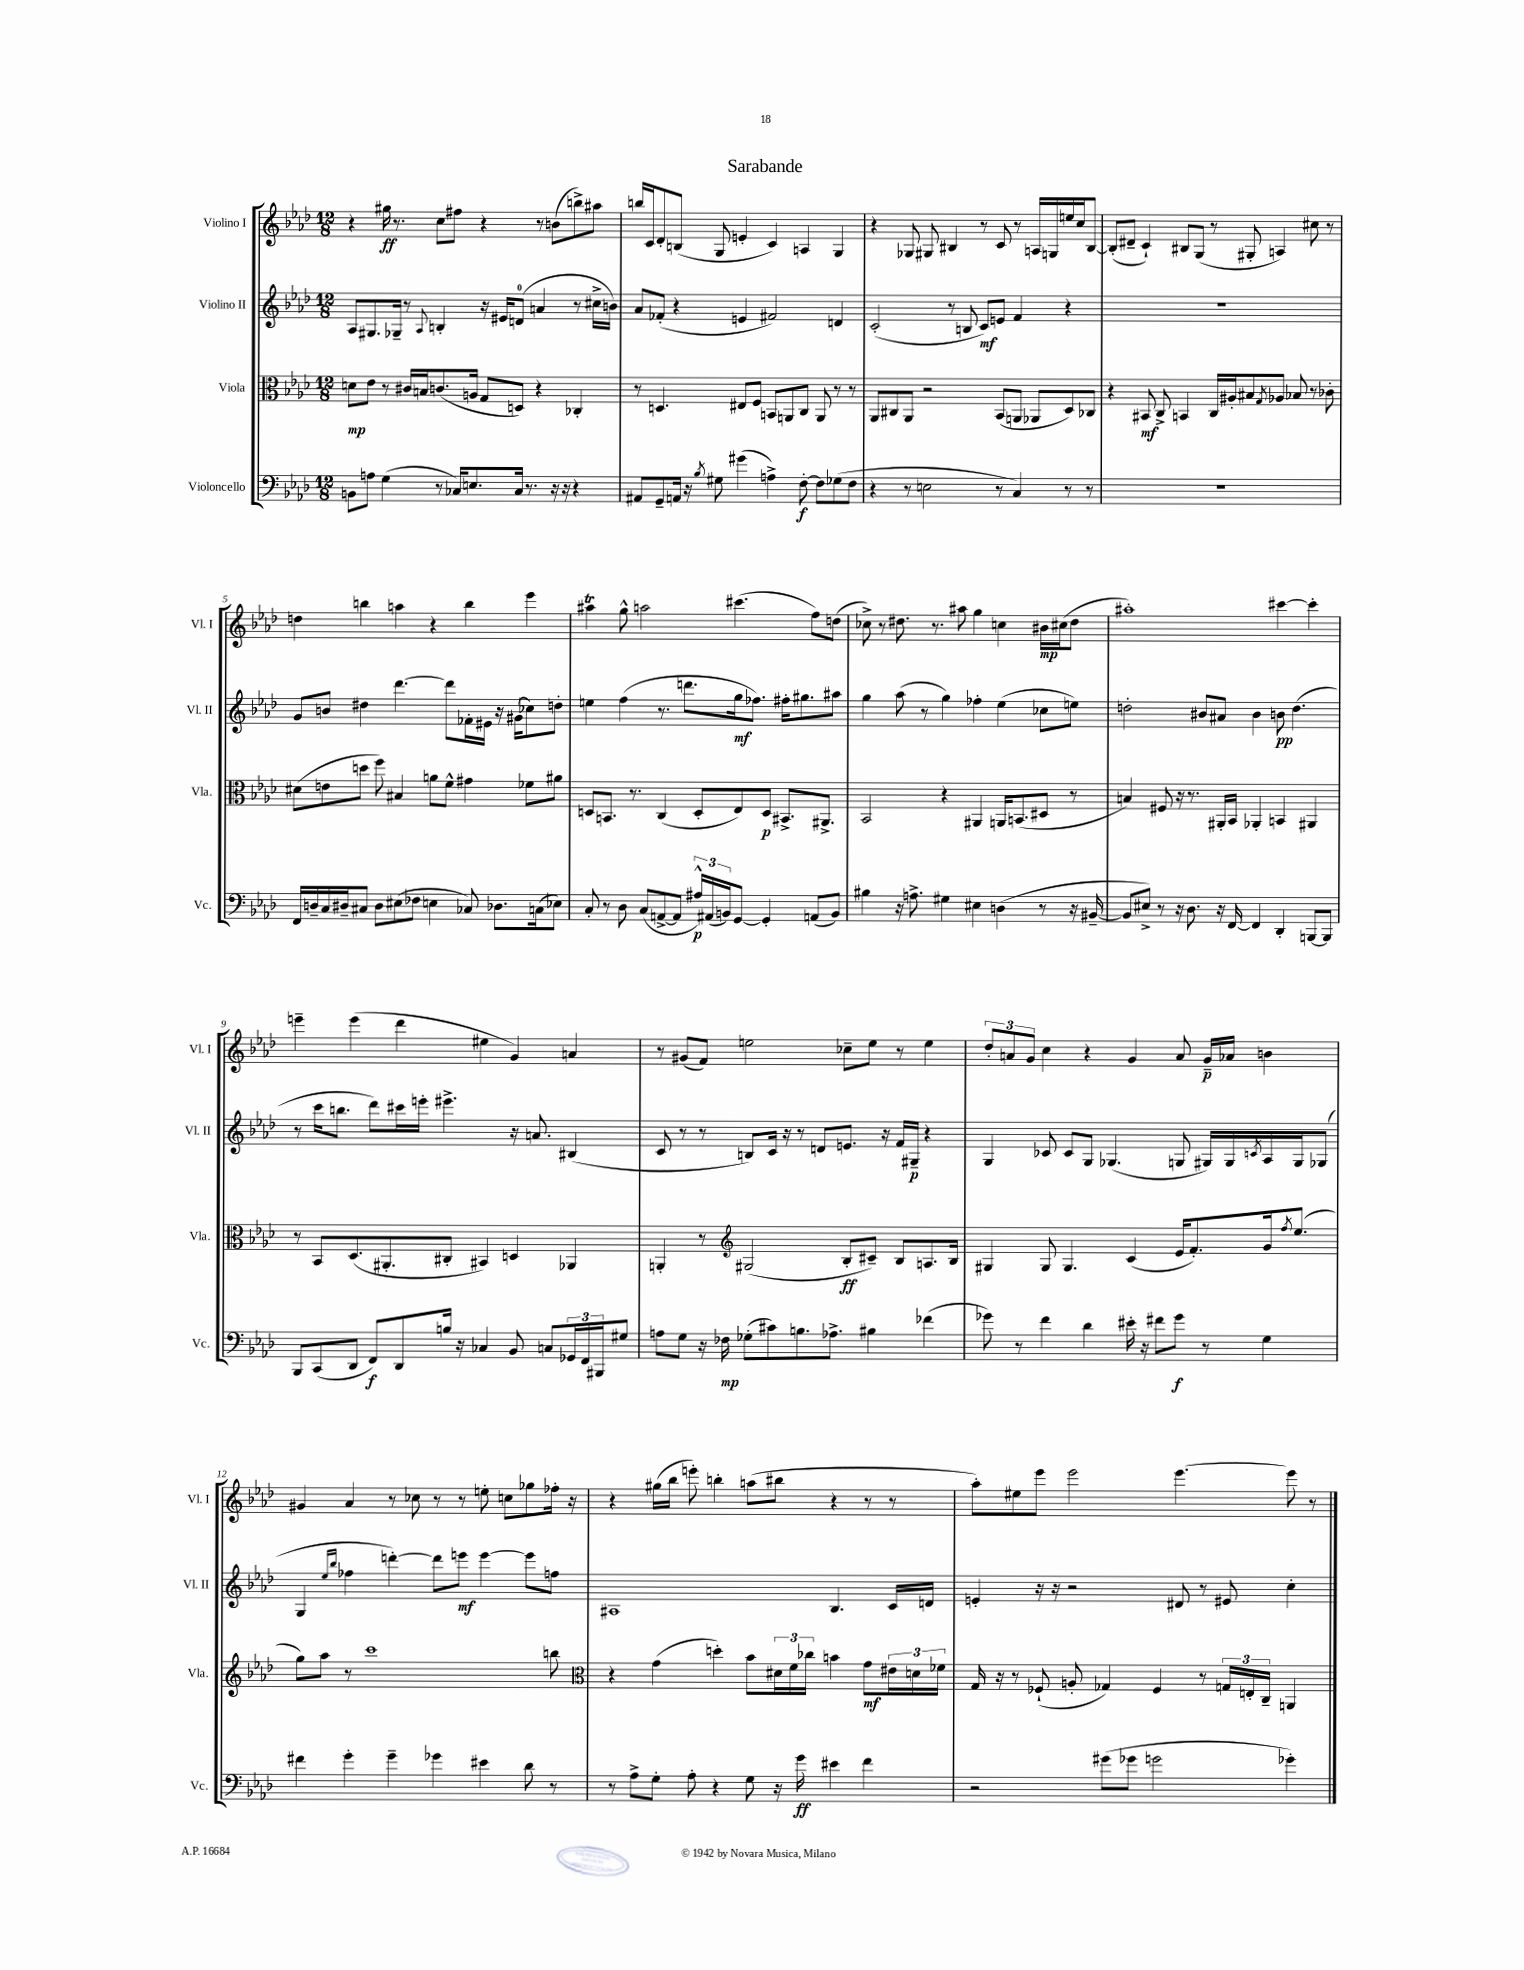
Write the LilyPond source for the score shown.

\header { title = "Sarabande" }
<<
\new StaffGroup <<
\new Staff = "s0" \with { instrumentName = "Violino I" shortInstrumentName = "Vl. I" } {
    \clef treble \key aes \major \numericTimeSignature \time 12/8
    r4 gis''16\ff r8. c''8 fis''8 r4 r8 b'8( b''8->) ais''8 |
    b''16 c'16 des'8-. b8( g8 e'4-. c'4) a4 g4 |
    r4 ges8 gis8 bis4 r8 c'8 r8 a16 g16 e''16 c''16 bis8~ |
    bis8-.( dis'8-- c'4-!) bis8 g8( r8 gis8-. a4) cis''8 r8 |
    d''4 b''4 a''4 r4 b''4 ees'''4 |
    ais''4\trill g''8-^ a''2 cis'''4.( f''8) d''8( |
    ces''8->) r8 dis''8. r8. ais''8 g''4 c''4 bis'16\mp cis''16( dis''8 |
    ais''1-.) cis'''4~ cis'''4-. |
    e'''4-- e'''4( des'''4 eis''4 g'4) a'4 |
    r8 gis'8( f'8) e''2 ces''8-- e''8 r8 e''4 |
    \tuplet 3/2 { des''8-. a'8 g'8 } c''4 r4 g'4 a'8 g'16--\p aes'16 b'4 |
    gis'4 aes'4 r8 ces''8 r8 r8 e''8-. c''8 ges''8 fes''16-. r16 |
    r4 gis''16( bes''16 e'''8-.) b''4-. a''8( bis''8 r4 r8 r8 |
    aes''8-.) eis''8 ees'''8 ees'''2 ees'''4.~ ees'''8 r8 \bar "|." |
}
\new Staff = "s1" \with { instrumentName = "Violino II" shortInstrumentName = "Vl. II" } {
    \clef treble \key aes \major \numericTimeSignature \time 12/8
    aes8 gis8. ges16-- r8 \appoggiatura { aes8 } b4-. r16 eis'16 d'8-0( a'4 r8 cis''16-> b'16) |
    aes'8 fes'8-.( r4 e'4 fis'2) d'4 |
    c'2-.( r8 b8 c'8\mf) e'8 f'4 r4 |
    R1. |
    g'8 b'8 dis''4 des'''4.~ des'''8 fes'16-. eis'16 r16 gis'16( ces''8) d''8-. |
    e''4 f''4( r8. d'''8. g''16\mf fes''8.) fis''16-. gis''8. ais''8 |
    g''4 aes''8( r8 g''4) fes''4-. ees''4( ces''8 e''8) |
    d''2-. bis'8 ais'8 bis'4 b'8\pp d''4.( |
    r8 c'''16 b''8. des'''8) cis'''16 e'''16-. eis'''4.-> r16 a'8. bis4( |
    c'8 r8 r8 b8) c'16 r16 r8 d'8 e'8. r16 f'16 gis16--\p r4 |
    g4 ces'8 ces'8 g8 ges4.( g8 gis16) gis16 \acciaccatura { c'8 } aes16 gis16 ges8( |
    g4 \grace { ees''16 bes''16 } fes''4 d'''4~-.) d'''8 e'''8\mf e'''4~ e'''8 f''8 |
    ais1 bes4. c'16 d'16 |
    e'4-. r16 r16 r2 dis'8 r8 eis'8 c''4-. \bar "|." |
}
\new Staff = "s2" \with { instrumentName = "Viola" shortInstrumentName = "Vla." } {
    \clef alto \key aes \major \numericTimeSignature \time 12/8
    d'8\mp ees'8 r8 cis'16 b16 c'8.( a16 g8 d8) r4 ces4-. |
    r8 d4. eis8 f8 b,8 a,8 c8 a,8 r8 r8 |
    aes,8 cis8 aes,8 r2 bes,8( a,8 aes,8 des8) ces8 |
    r4 bis,8\mf c8-> b,4 c16 ais16-. bis8 \acciaccatura { g8 } aes8 bes8 r8 ces'8-. |
    dis'8( e'8 d''8 f''8) bis4 a'8 f'8-^ gis'4 fes'8 ais'8 |
    d8 b,8. r8. c4( d8-. ees8) d8\p bis,8.-> ais,8.-> |
    bes,2 r4 ais,4 a,16 b,8.( dis8 r8 |
    b4) fis8 r16 r8. ais,16-. bes,16 aes,4-. b,4 ais,4 |
    r8 bes,8 des8.( ais,8.-. cis8-. bis,4) d4 aes,4 |
    a,4-. r8 \clef treble gis2( bes8-.\ff cis'8--) bes8 a8. bes16 |
    gis4 gis8 gis4. c'4( ees'16 f'8.-.) g'16 \acciaccatura { f''8 } ees''8.( |
    g''8) aes''8 r8 c'''1 b''8 |
    \clef alto r4 g'4( d''4-.) bes'8 \tuplet 3/2 { dis'16 f'16 ces''16 } b'4 g'8\mf \tuplet 3/2 { eis'16 d'16 fes'16 } |
    g16 r16 r8 fes8-!( a8-. ges4) fes4 r8 \tuplet 3/2 { g16 e16-. c16-- } a,4 \bar "|." |
}
\new Staff = "s3" \with { instrumentName = "Violoncello" shortInstrumentName = "Vc." } {
    \clef bass \key aes \major \numericTimeSignature \time 12/8
    b,8 a8 g4( r8 ces16) e8. ces16 r8. r16 r16 r4 |
    ais,8 g,8-- a,16 r16 \acciaccatura { bes8 } gis8 gis'4( a4->) f8~-.\f f8 ges8( f8 |
    r4 r8 e2 r8 c4) r8 r8 |
    R1. |
    f,16 d16-- c16 dis16-- cis8 dis8 eis8( fes8 e4 ces8) des8. c16( ees8) |
    c8-. r8 des8 c8( a,8~-> a,8 \tuplet 3/2 { ais16-^\p) ais,16( b,16) } g,8~ g,4-. a,8( b,8) |
    bis4 r16 a8.-> gis4 eis4 d4( r8 r16 bis,16~-- |
    bis,8 eis8->) r8 r16 des8. r16 f,16~ f,4 des,4-. b,,8~ b,,8 |
    bes,,8 c,8( des,8 f,8\f) des,8 b16 r16 ces4 bes,8 c8 \tuplet 3/2 { ges,16 f,16 bis,,16 } gis8 |
    a8 g8 r16 fes16\mp ges8-.( cis'8) b8. aes8.-> bis4 fes'4( |
    ges'8) r8 f'4 des'4 eis'16-. r16 fis'8 ges'8\f r8 g4 |
    fis'4 g'4-. g'4-- ges'4 eis'4 des'8 r8 |
    r8 aes8-> g8-. aes8-. r4 g8 r16 g'16\ff eis'4 f'4 |
    r2 gis'8( ges'8 g'2 ges'4-.) \bar "|." |
}
>>
>>
